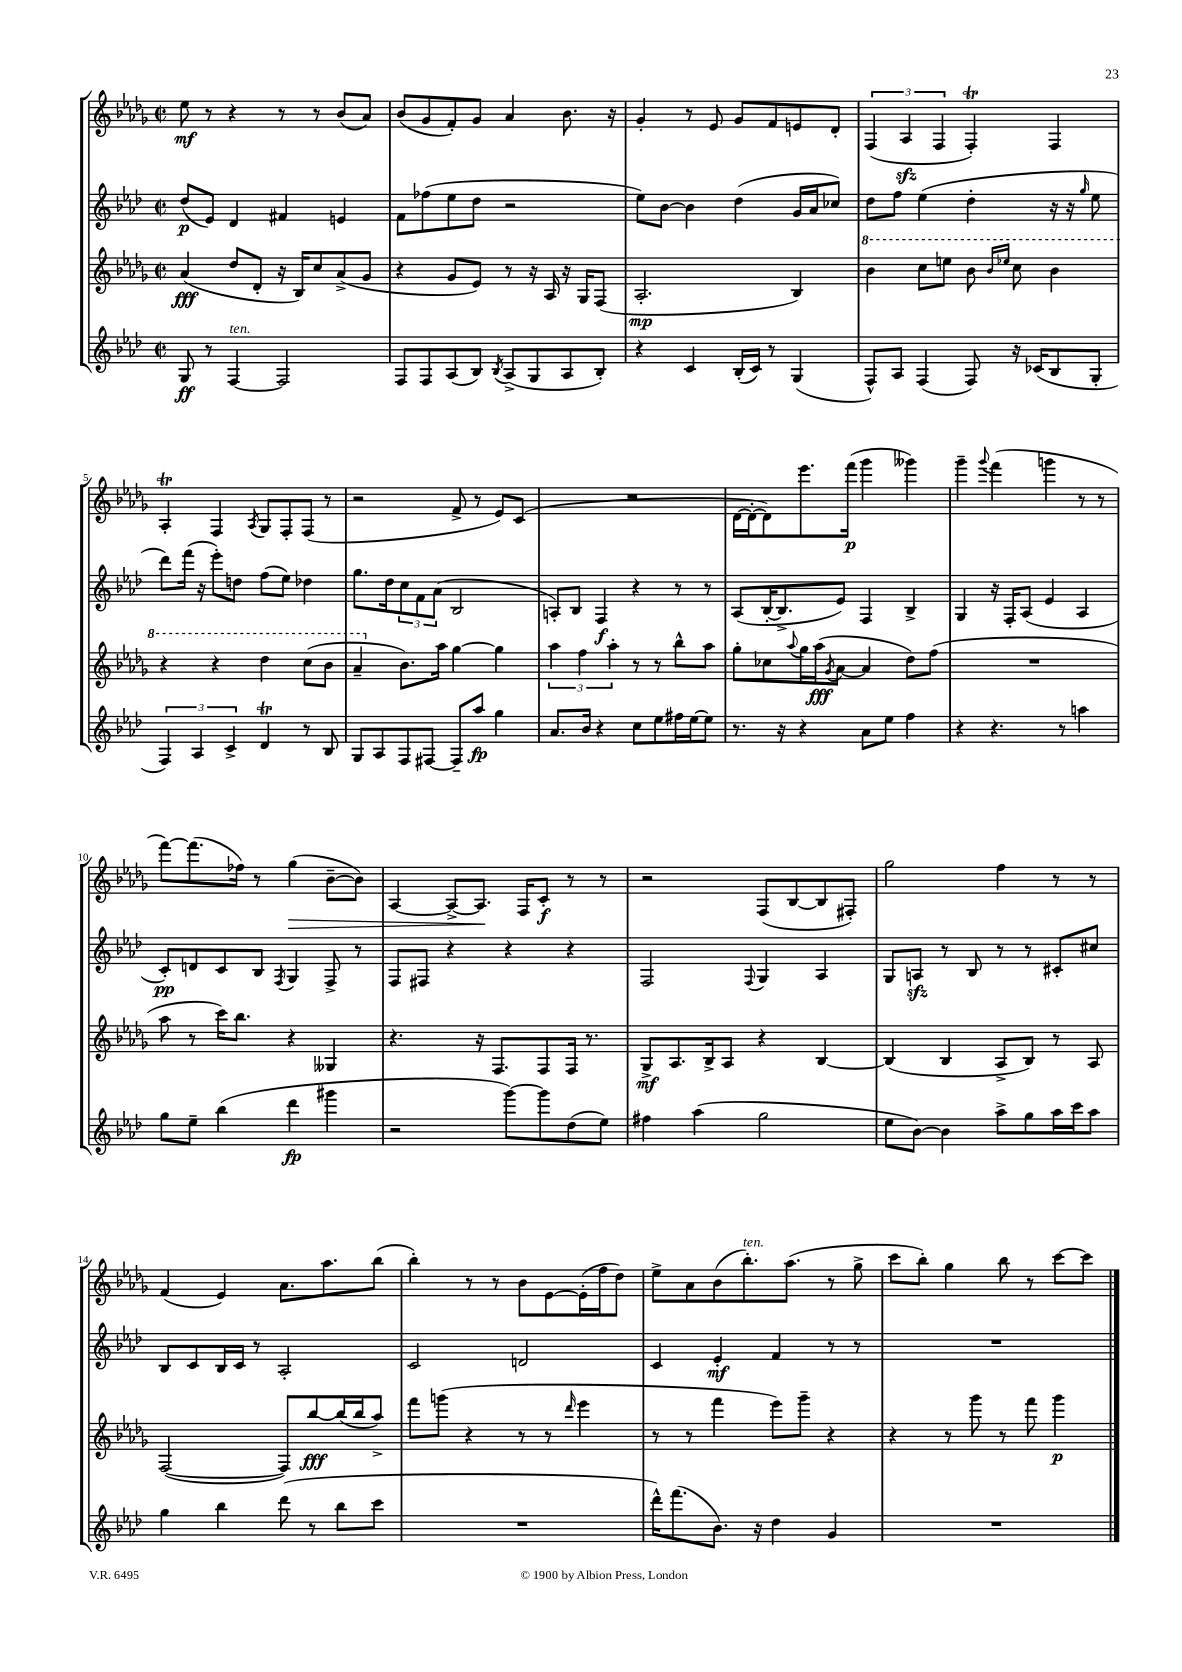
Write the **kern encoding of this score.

**kern	**kern	**kern	**kern
*staff4	*staff3	*staff2	*staff1
*clefG2	*clefG2	*clefG2	*clefG2
*k[b-e-a-d-]	*k[b-e-a-d-g-]	*k[b-e-a-d-]	*k[b-e-a-d-g-]
*M2/2	*M2/2	*M2/2	*M2/2
*met(c|)	*met(c|)	*met(c|)	*met(c|)
8G	(4a-	(8dd-	8ee-
8r	.	8e-)	8r
[4F	8dd-	4d-	4r
.	8d-'	.	.
2F]	16r	4f#	8r
.	16B-)	.	.
.	8cc	.	8r
.	(8a-^	4e	(8b-
.	8g-	.	8a-)
=	=	=	=
8F	4r	8f	(8b-
8F	.	(8ff-	8g-
(8A-	8g-	8ee-	8f')
8B-)	8e-)	8dd-	8g-
8qB-	.	.	.
(8A-^	8r	2r	4a-
8G	16r	.	.
.	16A-	.	.
8A-	16r	.	8.b-
.	16G-	.	.
8B-')	(8F	.	.
.	.	.	16r
=	=	=	=
4r	2.A-'	8ee-)	4g-'
.	.	[8b-	.
4c	.	4b-]	8r
.	.	.	8e-
(16B-'	.	(4dd-	8g-
16c)	.	.	.
8r	.	.	8f
(4G	4B-)	16g	8e
.	.	16a-	.
.	.	8cc-)	8d-'
=	=	=	=
8F^^)	4bb-	8dd-	(6F
8A-	.	8ff	.
.	.	.	6A-
(4F	8ccc	(4ee-	.
.	.	.	6F
.	8eee	.	.
8F)	8bb-	4dd-'	4F')
.	16qqbb-	.	.
.	16qqeee-	.	.
16r	8ccc	.	.
(16c-	.	.	.
8B-	4bb-	16r	4F
.	.	16r	.
.	.	16qqgg	.
8G'	.	8ee-	.
=	=	=	=
6F)	4r	8ddd-)	4A-'
.	.	(16fff	.
6A-	.	.	.
.	.	16r	.
.	4r	8eee-')	4F
6c^	.	.	.
.	.	8dd	.
.	.	.	8qA-
4d-	4ddd-	(8ff	8G-
.	.	8ee-)	8F'
8r	(8ccc	4dd-	(8F
8B-	8bb-	.	8r
=	=	=	=
8G	4aa-~	8.gg	2r
8A-	.	.	.
.	.	16dd-	.
8F	8.b-)	12cc	.
.	.	12f	.
[8F#	.	.	.
.	.	(12a-	.
.	16aa-	.	.
8F#~]	[4gg-	2B-	8f^
8aa-	.	.	8r
4gg	4gg-]	.	8e-)
.	.	.	(8c
=	=	=	=
8.a-	6aa-	8A')	1r
.	.	8B-	.
.	6ff	.	.
16b-	.	.	.
4r	.	4F	.
.	6aa-'	.	.
8cc	8r	4r	.
8ee-	8r	.	.
16ff#	8bb-^^	8r	.
[16ee-	.	.	.
8ee-]	8aa-	8r	.
=	=	=	=
8.r	8gg-'	(8A-	[16d-
.	.	.	16d-'_
.	8cc-	[16B-'	8d-])
16r	.	8.B-^]	.
.	8qqaa-	.	.
4r	16gg-	.	8.eee-
.	(16aa-	.	.
.	8qg-	.	.
.	[8a-	8e-)	.
.	.	.	(16fff
8a-	4a-]	4F	4ggg-
8ee-	.	.	.
4ff	8dd-)	4B-^	4ggg--)
.	(8ff	.	.
=	=	=	=
4r	1r	4G	4ggg-~
.	.	.	8qqggg-
4.r	.	16r	(4fff
.	.	16F'	.
.	.	(8A-	.
.	.	4e-	4ggg
8r	.	.	.
4aa	.	4A-	8r
.	.	.	8r
=	=	=	=
8gg	8aa-	8c')	[8fff)
8ee-~	8r	8d	(8.fff]
(4bb-	16ccc)	8c	.
.	8.bb-	.	16ff-)
.	.	8B-	8r
.	.	8qF	.
4ddd-	4r	4G	(4gg-
4ggg#	4G--	8F^	[8b-~
.	.	8r	8b-])
=	=	=	=
2r	4.r	8F	[4A-
.	.	8F#	.
.	.	4r	8A-^_
.	16r	.	8.A-]
.	8.F	.	.
[8ggg)	.	4r	.
.	.	.	16F
8ggg]	8F	.	8c'
(8dd-	16F	4r	8r
.	8.r	.	.
8ee-)	.	.	8r
=	=	=	=
4ff#	8G-^	2F	2r
.	8.A-	.	.
(4aa-	.	.	.
.	16B-^	.	.
.	8A-	.	.
.	.	8qqF	.
2gg	4r	4G	(8F
.	.	.	[8B-
.	[4B-	4A-	8B-]
.	.	.	8F#')
=	=	=	=
8ee-	(4B-]	8G	2gg-
[8b-)	.	8A	.
4b-]	4B-	8r	.
.	.	8B-	.
8aa-^	8A-^	8r	4ff
8gg	8B-)	8r	.
16aa-	8r	8c#'	8r
16ccc	.	.	.
8aa-	8A-	8cc#	8r
=	=	=	=
4gg	([2F	8B-	(4f
.	.	8c	.
4bb-	.	16B-	4e-)
.	.	16c	.
.	.	8r	.
(8ddd-	8F])	2A-'	8.a-
8r	[8bb-	.	.
.	.	.	8.aa-
8bb-	(16bb-]	.	.
.	16bb-	.	.
8ccc	8aa-^)	.	(8bb-
=	=	=	=
1r	8fff	2c	4bb-')
.	(8ggg	.	.
.	4r	.	8r
.	.	.	8r
.	8r	2d	8b-
.	8r	.	[8e-
.	16qqddd-	.	.
.	4eee-	.	(16e-']
.	.	.	16ff
.	.	.	8dd-)
=	=	=	=
16ddd-^^)	8r	4c	8ee-^
(8.fff	.	.	.
.	8r	.	8a-
8.b-)	4fff	4e-'	(8b-
.	.	.	8.bb-')
16r	.	.	.
4dd-	8eee-)	4f	.
.	.	.	(8.aa-
.	8ggg-~	.	.
4g	4r	8r	8r
.	.	8r	8gg-^
=	=	=	=
1r	4r	1r	8ccc
.	.	.	8bb-')
.	8r	.	4gg-
.	8ggg-	.	.
.	8r	.	8bb-
.	8fff	.	8r
.	4ggg-	.	[8ccc
.	.	.	8ccc]
==	==	==	==
*-	*-	*-	*-
